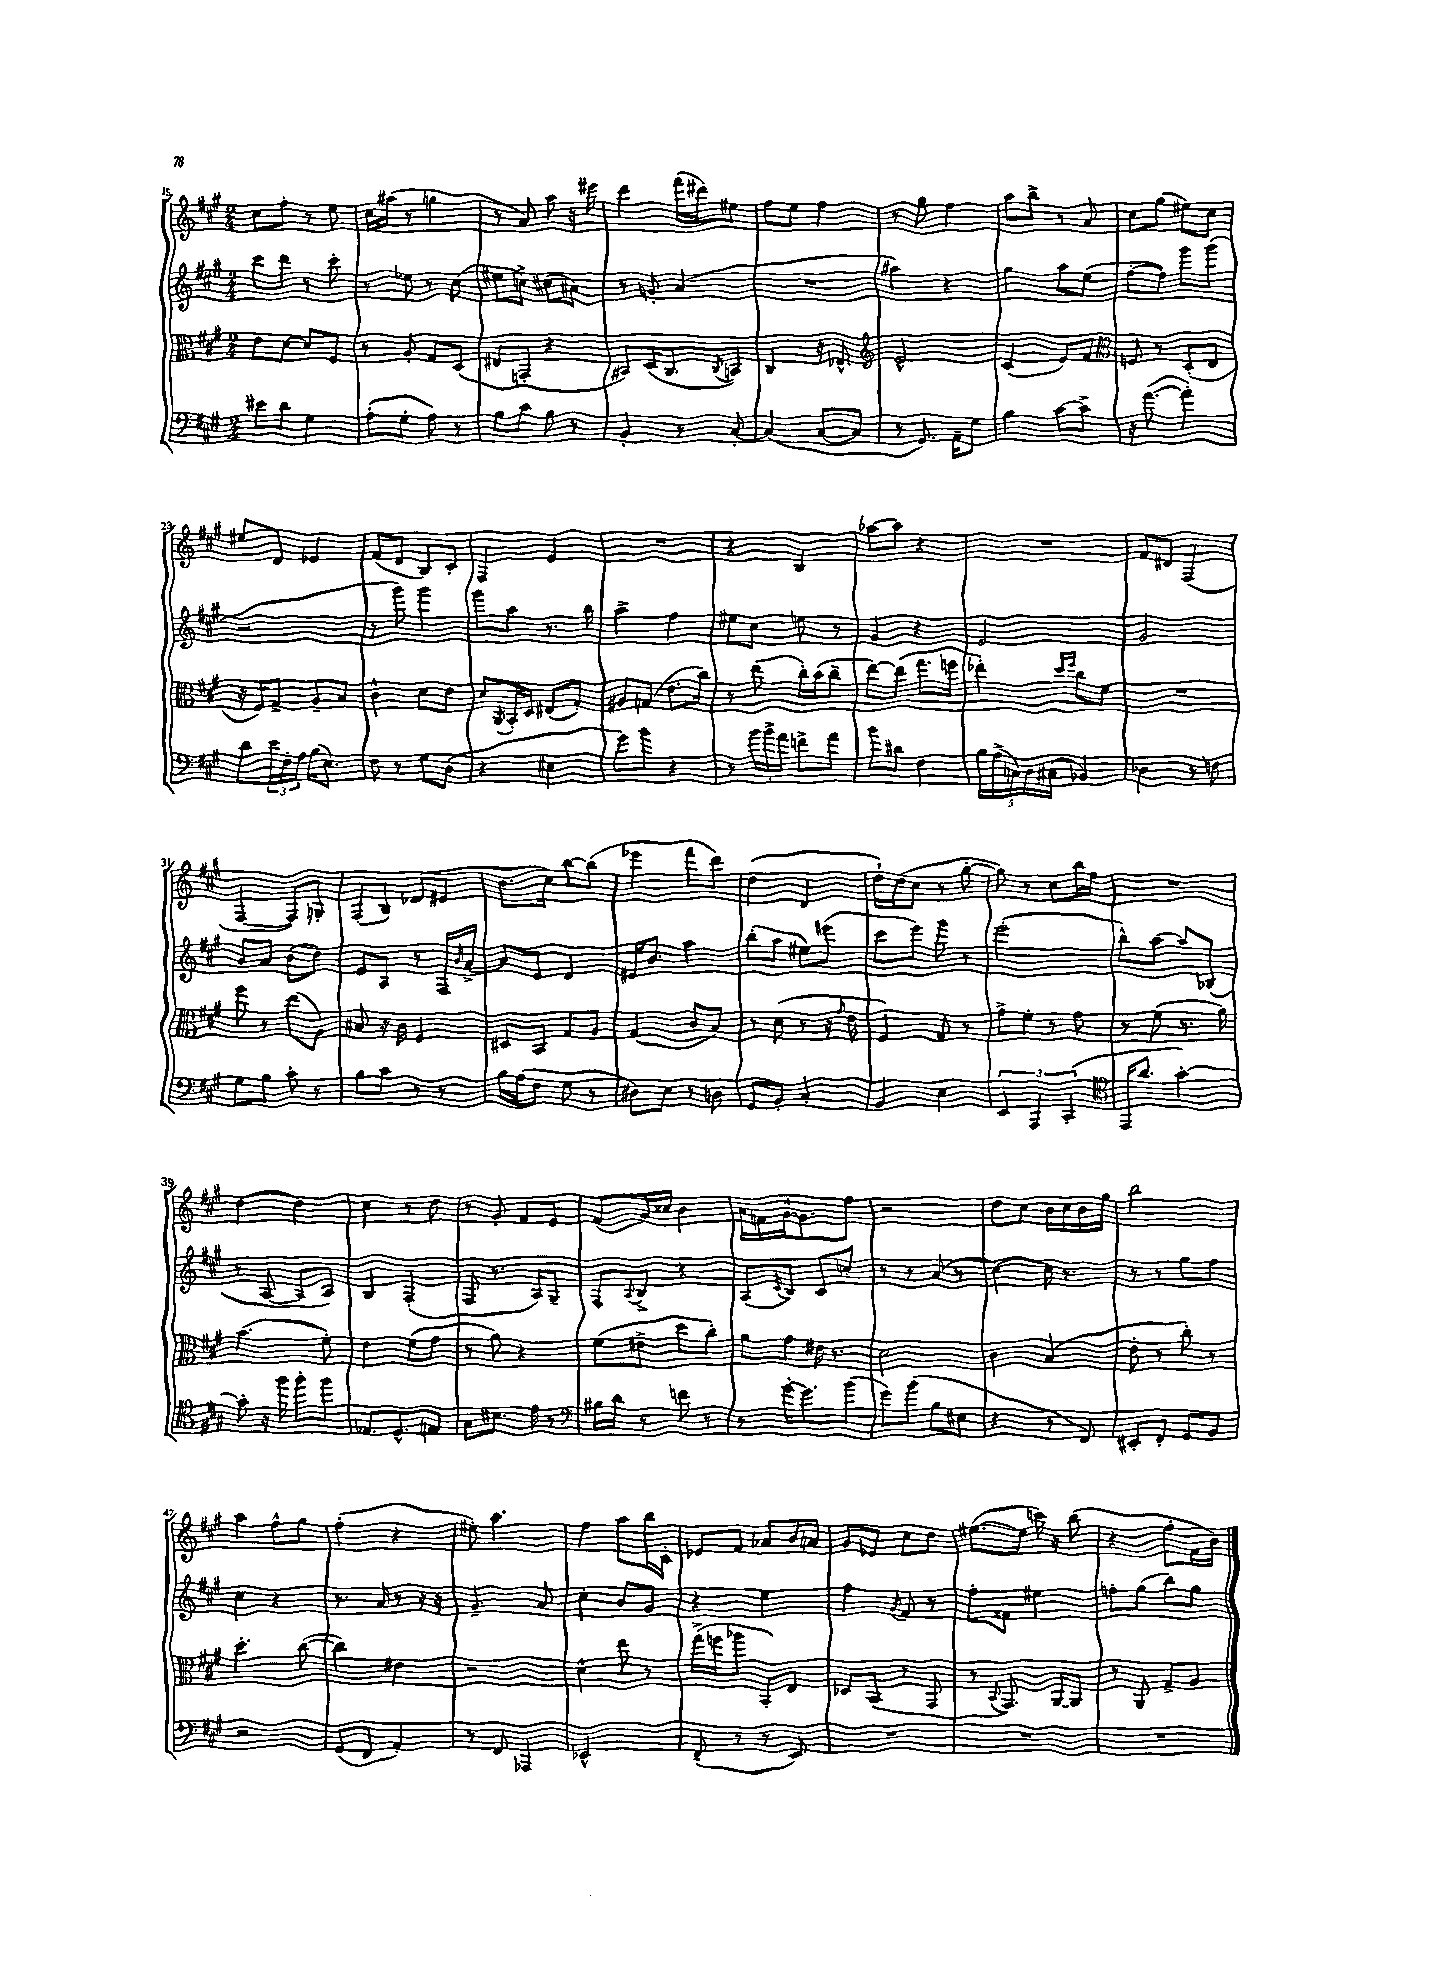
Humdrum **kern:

**kern	**kern	**kern	**kern
*staff4	*staff3	*staff2	*staff1
*clefF4	*clefC3	*clefG2	*clefG2
*k[f#c#g#]	*k[f#c#g#]	*k[f#c#g#]	*k[f#c#g#]
*M2/4	*M2/4	*M2/4	*M2/4
8e#	8e	8ccc#	8cc#
8d	[8d	8ddd	8ff#'
4G#	8d]	8r	8r
.	8F#	8ccc#'	8ee
=	=	=	=
(8A'	8r	8r	16cc#
.	.	.	(16aa#
8G#'	8A'	8ee-	8r
8A)	8G#	8r	4gg
8r	(8D	(8cc#	.
=	=	=	=
8B	8E#	8ee#	8r
8c#	8GG'	8cc^)	8a)
8B	4r	(8cc#	8aa
8r	.	8a#)	16r
.	.	.	16eee#
=	=	=	=
4BB'	8BB#)	8r	4ddd
.	(16D	8g'	.
.	8.C#	.	.
8r	.	(4a	(16fff#
.	.	.	16ddd#)
.	8qC#	.	.
[8C#'	8BB)	.	8ee#
=	=	=	=
(4C#]	4C#	2r	8ff#
.	.	.	8ee
[8C#	16r	.	4ff#
.	8.E-^^	.	.
8C#]	.	.	.
=	=	=	=
*	*clefG2	*	*
8r	2e^^	4aa#)	8r
8.GG#)	.	.	8gg#
.	.	4r	4ff#
16AA~	.	.	.
8G#	.	.	.
=	=	=	=
4B	(4c#	4gg#	8aa
.	.	.	8bb^
[8c#	8e)	8aa	8r
8c#^]	8f#	(8ee	8a
=	=	=	=
*	*clefC3	*	*
16r	8F	[8ff#'	8cc#
([8.a	.	.	.
.	8r	8ff#])	(8gg#
4a'])	(8D'	8ggg#	8ee#)
.	8E	(8ggg#	8cc#
=	=	=	=
8d	16r	2r	8ee#
.	16F#)	.	.
24e	8G#^	.	8d
24F#'	.	.	.
24A	.	.	.
(16B	8A~	.	4e-
8.E)	.	.	.
.	8B	.	.
=	=	=	=
8F#	4c#^^	8r	(8f#
8r	.	8ggg#)	8d
8G#	8d	4ggg#	8B)
(8D	8e	.	8c#'
=	=	=	=
4r	8d	8ggg#	4F#
.	8qAA	.	.
.	16BB'	8aa	.
.	16D	.	.
4E#	(8E#	8.r	4e
.	8G#')	.	.
.	.	16bb	.
=	=	=	=
8g#)	8A#	4aa^	2r
8b	(8G	.	.
4r	8.e	4ff#	.
.	16cc#)	.	.
=	=	=	=
8r	8r	8ee#	4r
24b	(8ee	8cc#	.
24b^	.	.	.
24a	.	.	.
8f^	16cc#')	8ee	4B
.	(16b	.	.
8a	8cc#~	8r	.
=	=	=	=
8b	[8ee)	4g#	[8aa-
8d#	(8ee]	.	8aa-]
4F#	8.gg#	4r	4r
.	16ff	.	.
=	=	=	=
20B	4ee-')	2e	2r
(20A^	.	.	.
20C)	.	.	.
20D	.	.	.
(20C#	.	.	.
.	16qqdd	.	.
.	16qqff#	.	.
4BB-)	8cc#	.	.
.	8f#	.	.
=	=	=	=
4D-	2r	2g#	8f#
.	.	.	8d#
8r	.	.	(4F#
8F	.	.	.
=	=	=	=
8G#	8ff#	8b	[4F#
8B	8r	8a	.
8c#'	(8ee	(8b	8F#])
8r	8A)	8dd)	8G'
=	=	=	=
8B	8B#	8e	(8F#'
8c#	16r	8A	8B)
.	16c#	.	.
8r	4F#	8r	(8d-
8r	.	16F#	8e#
.	.	16qqb	.
.	.	[16a^	.
=	=	=	=
16B	8D#	8a]	8.dd
(16A	.	.	.
8F#	8BB	8e	.
.	.	.	16cc#)
8G#	8G#	4d	[8bb
8r	8A	.	(8bb]
=	=	=	=
8D#)	(4G#	16e#	4eee-
.	.	8.b	.
8E	.	.	.
8r	8c#	4aa	8fff#
8D	8B)	.	8ddd)
=	=	=	=
8GG#	8r	(8bb'	(4dd
8BB'	(8d	8aa	.
4C#'	8r	8ee#)	4d
.	16r	(8eee#	.
.	16qqg#	.	.
.	16e	.	.
=	=	=	=
4BB	4F#)	8ccc#	16dd`)
.	.	.	(16dd
.	.	8eee)	8cc#
4E	8G#	8ggg#	8r
.	8r	8r	[8gg#'
=	=	=	=
6EE	8g#^	(2eee'	8gg#])
.	8f#'	.	8r
6AAA	.	.	.
.	8r	.	8cc#
(6CC#'	.	.	.
.	8g#	.	16bb
.	.	.	16ff#
=	=	=	=
*clefC4	*	*	*
16EE	8r	8bb^^)	2r
8.a	.	.	.
.	(8f#	[8aa	.
[4g#')	8.r	8aa]	.
.	.	(8B-	.
.	16a)	.	.
=	=	=	=
8g#']	(4.b	8r	[4dd
16r	.	[8A	.
16ff#	.	.	.
8ff#'	.	8A]	4dd]
8ff#	8f#')	8A)	.
=	=	=	=
8.E-	4e	4B	4cc#
8.D^^	.	.	.
.	(8f#	(4F#'	8r
8E	8g#	.	8dd
=	=	=	=
8G#	8r	8F#	8r
8.B#	8a)	8.r	8g#'
.	4r	.	8f#
16e	.	16A)	.
8r	.	8G#~	8e
=	=	=	=
*clefF4	*	*	*
16B#	(8f#	8F#	(8f#
16d	.	.	.
.	.	8qqA	.
8r	8e#^	8B^	16g#)
.	.	.	16cc##
8f	8dd	4r	4b
8r	8cc#')	.	.
=	=	=	=
8r	8a	(8A	16a
.	.	.	16f
.	.	8qc#	.
[16g#'	8g#	8B)	[16g#^^
8.g#]	.	.	8.g#]
.	16e#	8c#	.
.	8.r	.	.
(8b	.	8cc'	8ff#
=	=	=	=
8g#)	2d	8r	2r
(8b	.	8r	.
8B	.	(8a	.
8E#	.	8r	.
=	=	=	=
4r	4c#	[4cc#)	8dd
.	.	.	8cc#
8r	(4B	16cc#]	16b
.	.	8.r	16cc#
8FF#)	.	.	16b
.	.	.	16gg#
=	=	=	=
8EE#'	8e'	8r	2bb
8FF#'	8r	8r	.
8GG#	8cc#')	8gg#	.
8BB	8r	8ff#	.
=	=	=	=
2r	4.dd'	4cc#	4aa
.	.	4r	8ff#^^
.	([8cc#	.	8gg#
=	=	=	=
(8GG#	4cc#])	8.r	(4ff#'
8FF#	.	.	.
.	.	16a	.
4AA')	4e#	8r	4r
.	.	16r	.
.	.	16r	.
=	=	=	=
8r	2r	4.g#~	8ee#')
8FF#	.	.	4.aa
4AAA-	.	.	.
.	.	8a	.
=	=	=	=
2EE-^^	4d^^	4cc#'	4ff#
.	8ee	8b	8aa
.	8r	8g#	16bb
.	.	.	16c#'
=	=	=	=
(8FF#~	(16gg#^	4r	8e-
.	16ff	.	.
8r	8aa-	.	8f#
8r	8BB')	4ee	8a-
8EE)	8E	.	16b
.	.	.	16a
=	=	=	=
2r	8D-	4ff#	8g#
.	(8BB	.	8e-
.	.	8qg#	.
.	8r	8f#	8cc#
.	8GG#	8r	8dd
=	=	=	=
2r	8r	8ff#'	([8.ee#
.	8qqBB	.	.
.	8.GG#)	8f##	.
.	.	.	16ee#]
.	.	4ee#	16ccc)
.	[16AA	.	16r
.	8AA]	.	(8bb
=	=	=	=
2r	8r	8ff'	4r
.	8AA	(8gg#	.
.	8G#^	8bb)	8ff#'
.	8A	8gg#	16f#
.	.	.	16b)
==	==	==	==
*-	*-	*-	*-
